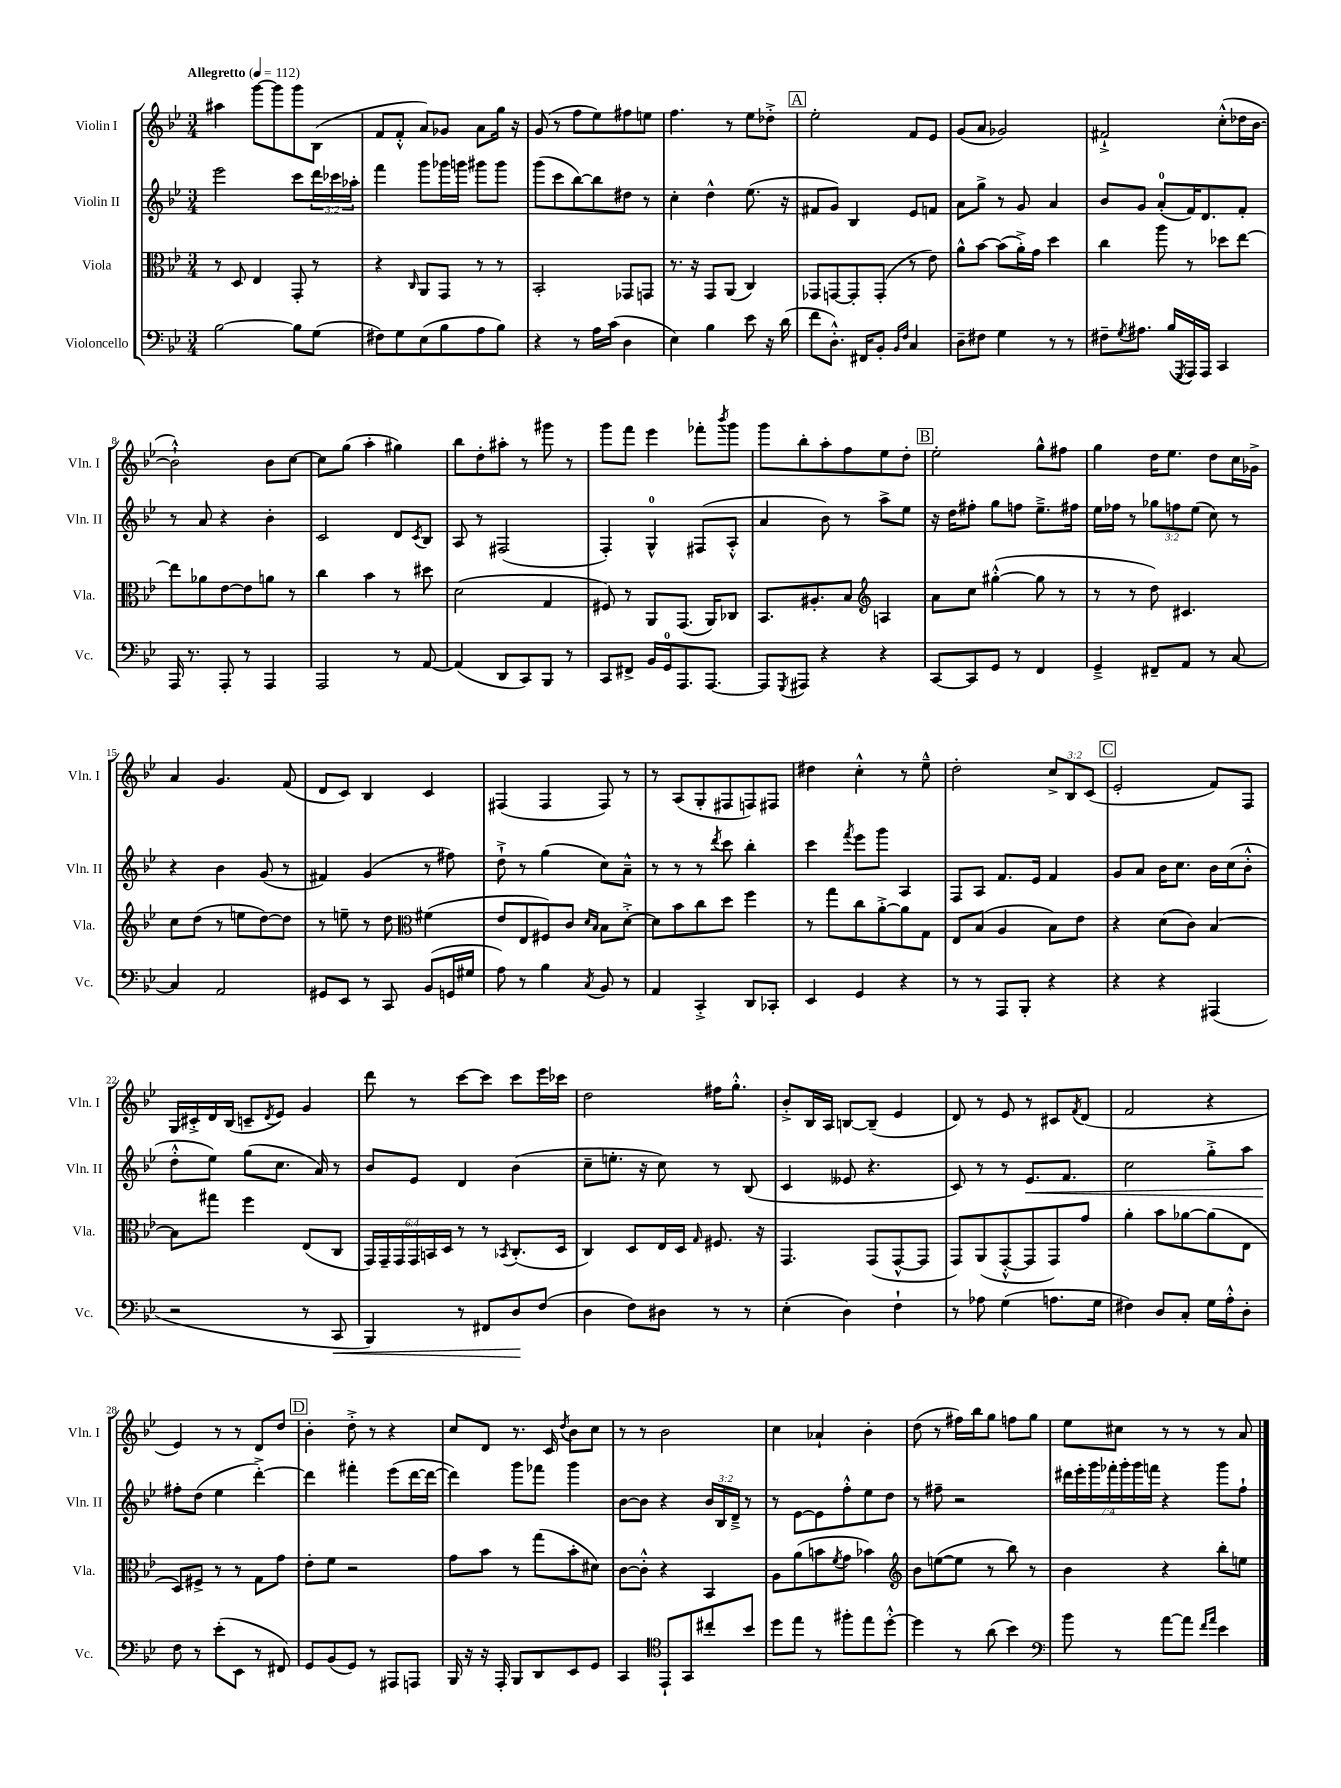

**kern	**dynam	**kern	**kern	**dynam	**kern
*part4	*part4	*part3	*part2	*part2	*part1
*staff4	*staff4	*staff3	*staff2	*staff2	*staff1
*I"Violoncello	*	*I"Viola	*I"Violin II	*	*I"Violin I
*I'Vc.	*	*I'Vla.	*I'Vln. II	*	*I'Vln. I
*clefF4	*	*clefC3	*clefG2	*	*clefG2
*k[b-e-]	*	*k[b-e-]	*k[b-e-]	*	*k[b-e-]
*M3/4	*	*M3/4	*M3/4	*	*M3/4
*MM112	*	*MM112	*MM112	*	*MM112
=1	=1	=1	=1	=1	=1
!	!	!	!	!	!LO:TX:a:B:t=Allegretto
[2B-\	.	8r	2eee-\	.	4aa#X\
.	.	8D/	.	.	.
.	.	4E-/	.	.	[8ggg\L
.	.	.	.	.	8ggg\]
8B-\L]	.	8GG'/	8ccc\L	.	8ggg\
(8G\J	.	8r	24ddd\L	.	(8B-\J
.	.	.	24ccc-X\	.	.
.	.	.	24aa-X'\JJ	.	.
=2	=2	=2	=2	=2	=2
8F#X\L)	.	4r	4fff\	.	8f/L
8G\	.	.	.	.	8f'^^/J
.	.	16qqC/	.	.	.
(8E-\	.	8AA/L	8ggg\L	.	8a/L)
8B-\	.	8GG/J	16ggg-X\L	.	8g-X/J
.	.	.	16gggn\JJ	.	.
8A\	.	8r	8ggg#X\L	.	8a\L
8B-\J)	.	8r	8ggg#\J	.	16gg\Jk
.	.	.	.	.	16r
=3	=3	=3	=3	=3	=3
4r	.	2BB-'/	(8ggg\L	.	(8g/
.	.	.	8ccc\	.	8r
8r	.	.	[8bb-\)	.	8ff\L
16A\LL	.	.	8bb-\]	.	8ee-\)
(16c\JJ	.	.	.	.	.
4D\	.	8GG-X/L	8dd#X\J	.	8ff#X\
.	.	8GGn/J	8r	.	8een\J
=4	=4	=4	=4	=4	=4
4E-\)	.	8.r	4cc'\	.	4.ff\
.	.	16r	.	.	.
4B-\	.	8GG/L	4dd^^\	.	.
.	.	(8AA/J	.	.	8r
8e-\	.	4C/)	(8.ee-\	.	8ee-\L
16r	.	.	.	.	8dd-X'^\J
(16d\	.	.	16r	.	.
!!LO:REH:place=s1:t=A
=5	=5	=5	=5	=5	=5
8f\L	.	8GG-X/L	8f#X/L	.	2ee-'\
8.D'^^\J)	.	[8GGn/	8g/J)	.	.
.	.	8GG'/]	4B-/	.	.
16FF#X/KL	.	.	.	.	.
8BB-'/J	.	(8GG'/J	.	.	.
16qqBB-/LL	.	.	.	.	.
16qqF/JJ	.	.	.	.	.
4C/	.	8r	8e-/L	.	8f/L
.	.	8e-\)	8fn/J	.	8e-/J
=6	=6	=6	=6	=6	=6
8D~\L	.	8a^^\L	8a\L	.	(8g/L
8F#X\J	.	[8b-\J	8gg^\J	.	8a/J
4G\	.	(8b-\L]	8r	.	2g-X/)
.	.	16a'^\L)	8g/	.	.
.	.	16g\JJ	.	.	.
8r	.	4dd\	4a/	.	.
8r	.	.	.	.	.
=7	=7	=7	=7	=7	=7
8F#X~\L	.	4cc\	8b-/L	.	2f#X`^/
8qG/	.	.	.	.	.
8.A#X\J	.	.	8g/J	.	.
.	.	8aa\	(8a'/L	.	.
(16B-/LL	.	.	.	.	.
8qGGG/	.	.	.	.	.
16AAA/)	.	8r	16f/K)	.	.
16AAA/JJ	.	.	8.d/	.	.
4CC/	.	8dd-X\L	.	.	(8cc'^^\L
.	.	[8ee-\J	8f'/J	.	16dd-X\L
.	.	.	.	.	[16b-\JJ
!!LO:LB:g=z
=8	=8	=8	=8	=8	=8
16AAA/	.	8ee-\L]	8r	.	2b-`^^\])
8.r	.	.	.	.	.
.	.	8a-X\	8a/	.	.
8AAA'/	.	[8e-\	4r	.	.
8r	.	8e-\]	.	.	.
4AAA/	.	8an\J	4b-'\	.	8b-\L
.	.	8r	.	.	[8cc\J
=9	=9	=9	=9	=9	=9
2AAA/	.	4cc\	2c/	.	8cc\L]
.	.	.	.	.	(8gg\J
.	.	4b-\	.	.	4aa'\
8r	.	8r	8d/L	.	4gg#X\)
.	.	.	8qc/	.	.
[8AA/	.	8dd#X\	8B-/J	.	.
=10	=10	=10	=10	=10	=10
(4AA/]	.	(2d\	8A/	.	8bb-\L
.	.	.	8r	.	8dd'\
8DD/L	.	.	(2F#X/	.	8aa#X'\J
8CC/)	.	.	.	.	8r
8BBB-/J	.	4G/	.	.	8ggg#X\
8r	.	.	.	.	8r
=11	=11	=11	=11	=11	=11
8CC/L	.	8F#X/)	4F'/)	.	8ggg\L
8FF#X^/J	.	8r	.	.	8fff\J
16BB-/LL	.	8AA/L	4G^^/	.	4eee-\
16GG/J	.	.	.	.	.
8.AAA/	.	(8.GG/J	.	.	.
.	.	.	(8F#X/L	.	8fff-X'\L
[8.AAA/J	.	16AA/KL)	.	.	.
.	.	.	.	.	8qbbb-/
.	.	8C-X/J	8A'^^/J	.	8ggg\J
=12	=12	=12	=12	=12	=12
8AAA/L]	.	8.BB-/L	4a/	.	8ggg\L
8qGGG/	.	.	.	.	.
8AAA#X/J	.	.	.	.	8bb-'\
.	.	8.A#X'/	.	.	.
4r	.	.	8b-\)	.	8aa'\
.	.	8B-/J	8r	.	8ff\
*	*	*clefG2	*	*	*
4r	.	4An/	8aa^\L	.	8ee-\
.	.	.	8ee-\J	.	8dd'\J
!!LO:REH:place=s1:t=B
=13	=13	=13	=13	=13	=13
[8CC/L	.	8a\L	16r	.	2ee-'\
.	.	.	16dd\KL	.	.
8CC/]	.	8cc\J	8ff#X'\J	.	.
8GG/J	.	([4gg#X'^^\	8gg\L	.	.
8r	.	.	8ffn\J	.	.
4FF/	.	8gg#\]	8.ee-~^\L	.	8gg^^\L
.	.	8r	.	.	8ff#X\J
.	.	.	16ff#X\Jk	.	.
=14	=14	=14	=14	=14	=14
4GG~^/	.	8r	16ee-\LL	.	4gg\
.	.	.	16ff-X\JJ	.	.
.	.	8r	8r	.	.
8FF#X~/L	.	8dd\)	12gg-X\L	.	16dd\KL
.	.	.	.	.	8.ee-\J
.	.	.	12ffn\	.	.
8AA/J	.	4.c#X/	.	.	.
.	.	.	(12ee-\J	.	.
8r	.	.	8cc\)	.	8dd\L
[8C/	.	.	8r	.	16cc\L
.	.	.	.	.	16g-X^\JJ
!!LO:LB:g=z
=15	=15	=15	=15	=15	=15
4C/]	.	8cc\L	4r	.	4a/
.	.	(8dd\J	.	.	.
2AA/	.	8r	4b-\	.	4.g/
.	.	8een\L	.	.	.
.	.	[8dd\)	(8g/	.	.
.	.	8dd\J]	8r	.	(8f/
=16	=16	=16	=16	=16	=16
8GG#X/L	.	8r	4f#X/)	.	8d/L
8EE-/J	.	8een~\	.	.	8c/J)
8r	.	8r	(4g/	.	4B-/
8CC/	.	8dd\	.	.	.
*	*	*clefC3	*	*	*
(8BB-/L	.	(4f#X\	8r	.	4c/
16GGn/L	.	.	8ff#X\)	.	.
16G#X/JJ	.	.	.	.	.
=17	=17	=17	=17	=17	=17
8A\)	.	8e-/L	8dd`^\	.	(4F#X/
8r	.	8E-/	8r	.	.
4B-\	.	8F#X/)	(4gg\	.	4F#/
.	.	8c/J	.	.	.
.	.	16qqd/LL	.	.	.
8qC/	.	16qqB-/JJ	.	.	.
8BB-/	.	8B-\L	8cc\L)	.	8F#/)
8r	.	[8d'^\J	8a~^^\J	.	8r
=18	=18	=18	=18	=18	=18
4AA/	.	8d\L]	8r	.	8r
.	.	8b-\	8r	.	(8A/L
4CC'^/	.	8cc\	8r	.	8G'/
.	.	.	8qddd/	.	.
.	.	8dd\J	8ccc\	.	8F#X/
8DD/L	.	4ff\	4bb-'\	.	8Fn/)
8CC-X'/J	.	.	.	.	8F#X/J
=19	=19	=19	=19	=19	=19
4EE-/	.	8r	4ccc\	.	4dd#X\
.	.	8gg\L	.	.	.
.	.	.	8qfff/	.	.
4GG/	.	8cc\	8eee-\L	.	4cc'^^\
.	.	[8a'^\	8ggg\J	.	.
4r	.	8a\]	4A/	.	8r
.	.	8G\J	.	.	8ee-~^^\
=20	=20	=20	=20	=20	=20
8r	.	8E-/L	8F/L	.	2dd'\
8r	.	(8B-/J	8A/J	.	.
8AAA/L	.	4A/	8.f/L	.	.
8BBB-'/J	.	.	.	.	.
.	.	.	16e-/Jk	.	.
4r	.	8B-\L)	4f/	.	12cc^/L
.	.	.	.	.	12B-/
.	.	8e-\J	.	.	.
.	.	.	.	.	(12c/J
!!LO:REH:place=s1:t=C
=21	=21	=21	=21	=21	=21
4r	.	4r	8g/L	.	2e-'/
.	.	.	8a/J	.	.
4r	.	(8d\L	16b-\KL	.	.
.	.	.	8.cc\J	.	.
.	.	8c\J)	.	.	.
(4AAA#X/	.	[4B-/	16b-\LL	.	8f/L)
.	.	.	(16cc\J	.	.
.	.	.	8b-'^^\J	.	8F/J
!!LO:LB:g=z
=22	=22	=22	=22	=22	=22
2r	.	8B-\L]	8dd'^^\L	.	16G/LL
.	.	.	.	.	16c#X'^/
.	.	8gg#X\J	8ee-\J)	.	16d/
.	.	.	.	.	(16B-/JJ
.	.	4ff\	(8gg\L	.	8cn~/L
.	.	.	.	.	8qd/
.	.	.	8.cc\J	.	8e-/J)
8r	.	(8E-/L	.	.	4g/
.	.	.	16a/)	.	.
!	!LO:HP:b	!	!	!	!
8CC/	<	8C/J	8r	.	.
=23	=23	=23	=23	=23	=23
4BBB-/)	.	24GG/LL)	8b-/L	.	8ddd\
.	.	24GG~/	.	.	.
.	.	24GG/	.	.	.
.	.	24GG/	8e-/J	.	8r
.	.	24BBn/	.	.	.
.	.	24D/JJ	.	.	.
8r	.	8r	4d/	.	[8ccc\L
8FF#X/L	.	8r	.	.	8ccc\J]
.	.	8qBB-X/	.	.	.
8D/	.	(8.C'/L	(4b-\	.	8ccc\L
(8F/J	[	.	.	.	16eee-\L
.	.	16D/Jk	.	.	16ccc-X\JJ
=24	=24	=24	=24	=24	=24
4D\	.	4C/)	8cc~\L	.	2dd\
.	.	.	8.een'\J	.	.
8F\L)	.	8D/L	.	.	.
.	.	.	16r	.	.
8D#X\J	.	16E-/L	8cc\)	.	.
.	.	16D/JJ	.	.	.
.	.	16qqG/	.	.	.
8r	.	8.F#X/	8r	.	16ff#X\KL
.	.	.	.	.	8.gg'^^\J
8r	.	.	(8B-/	.	.
.	.	16r	.	.	.
=25	=25	=25	=25	=25	=25
(4E-'\	.	4.GG/	4c/	.	8b-'^/L
.	.	.	.	.	16B-/L
.	.	.	.	.	16A/JJ
4D\)	.	.	8e--X/	.	[8Bn/L
.	.	(8GG/L	4.r	.	(8B~/J]
4F`\	.	[8GG^^/	.	.	4e-/
.	.	8GG/J]	.	.	.
=26	=26	=26	=26	=26	=26
8r	.	8GG/L)	8c/)	.	8d/)
8A-X\	.	(8AA/	8r	.	8r
(4G\	.	[8GG'^^/	8r	.	8e-/
!	!	!	!	!LO:HP:b	!
.	.	8GG/]	8.e-/L	<	8r
8.An\L	.	8GG/)	.	.	8c#X/L
.	.	.	8.f/J	.	.
.	.	.	.	.	8qf/
.	.	8g/J	.	.	(8d/J
16G\Jk	.	.	.	.	.
=27	=27	=27	=27	=27	=27
4F#X\)	.	4a'\	2cc\	.	2f/
8D/L	.	8b-\L	.	.	.
8C'/J	.	[8a-X\	.	.	.
16G\LL	.	(8a-\]	8gg'^\L	.	4r
16A'^^\J	.	.	.	.	.
8D'\J	.	8E-\J	8aa\J	.	.
!!LO:LB:g=z
=28	=28	=28	=28	=28	=28
8F\	.	8D/L)	8ff#X'\L	.	4e-/)
8r	.	8F#X^/J	(8dd\J	[	.
(8e-'\L	.	8r	4ee-\	.	8r
8EE-\J	.	8r	.	.	8r
8r	.	8G\L	[4ddd'^\)	.	8d/L
8FF#X/)	.	8g\J	.	.	8dd/J
!!LO:REH:place=s1:t=D
=29	=29	=29	=29	=29	=29
8GG/L	.	8e-'\L	4ddd\]	.	4b-'\
(8BB-/	.	8f\J	.	.	.
8GG/J)	.	2r	4fff#X'\	.	8dd'^\
8r	.	.	.	.	8r
8AAA#X/L	.	.	(8eee-\L	.	4r
8AAAn/J	.	.	[16ddd\L	.	.
.	.	.	16ddd\JJ_	.	.
=30	=30	=30	=30	=30	=30
16BBB-/	.	8g\L	4ddd\])	.	8cc/L
16r	.	.	.	.	.
16r	.	8b-\J	.	.	8d/J
16AAA'/	.	.	.	.	.
8BBB-/L	.	8r	8ggg\L	.	8.r
8DD/	.	(8gg\L	8fff-X\J	.	.
.	.	.	.	.	16c/
.	.	.	.	.	8qdd/
8EE-/	.	8b-'\	4ggg\	.	8b-\L
8GG/J	.	8d#X\J)	.	.	8cc\J
=31	=31	=31	=31	=31	=31
4CC/	.	[8c\L	[8b-\L	.	8r
.	.	8c'^^\J]	8b-\J]	.	8r
*clefC4	*	*	*	*	*
8EE-`/L	.	4r	4r	.	2b-\
8GG/	.	.	.	.	.
8cc#X'/	.	4BB-/	24b-/LL	.	.
.	.	.	24B-/	.	.
.	.	.	24d~^/JJ	.	.
8b-/J	.	.	8r	.	.
=32	=32	=32	=32	=32	=32
8dd\L	.	8A\L	8r	.	4cc\
8ee-\J	.	(8a\	[8e-\L	.	.
8r	.	8bn\	8e-\]	.	4a-X`/
.	.	8qf/	.	.	.
8ff#X'\L	.	8g\J	8ff'^^\	.	.
8ee-\	.	4b-X\)	8ee-\	.	4b-'\
[8dd'^^\J	.	.	8dd\J	.	.
=33	=33	=33	=33	=33	=33
*	*	*clefG2	*	*	*
4dd\]	.	8b-\L	8r	.	(8dd\
.	.	([8een\	8ff#X~\	.	8r
8r	.	8ee\J]	2r	.	16ff#X\LL)
.	.	.	.	.	16bb-\J
(8a\	.	8r	.	.	8gg\J
4b-\)	.	8bb-\)	.	.	8ffn\L
.	.	8r	.	.	8gg\J
=34	=34	=34	=34	=34	=34
*clefF4	*	*	*	*	*
8b-\	.	4b-\	28ddd#X\LL	.	8ee-\L
.	.	.	28eee-'\	.	.
.	.	.	28ggg\	.	.
.	.	.	28fff-X'\	.	.
8r	.	.	.	.	8cc#X\J
.	.	.	28ggg'\	.	.
.	.	.	28ggg\	.	.
.	.	.	28fffn\JJ	.	.
[8a\L	.	4r	4r	.	8r
8a\J]	.	.	.	.	8r
16qqf/LL	.	.	.	.	.
16qqa/JJ	.	.	.	.	.
4e-\	.	8bb-'\L	8ggg\L	.	8r
.	.	8een\J	8ff`\J	.	8a/
==	==	==	==	==	==
*-	*-	*-	*-	*-	*-
